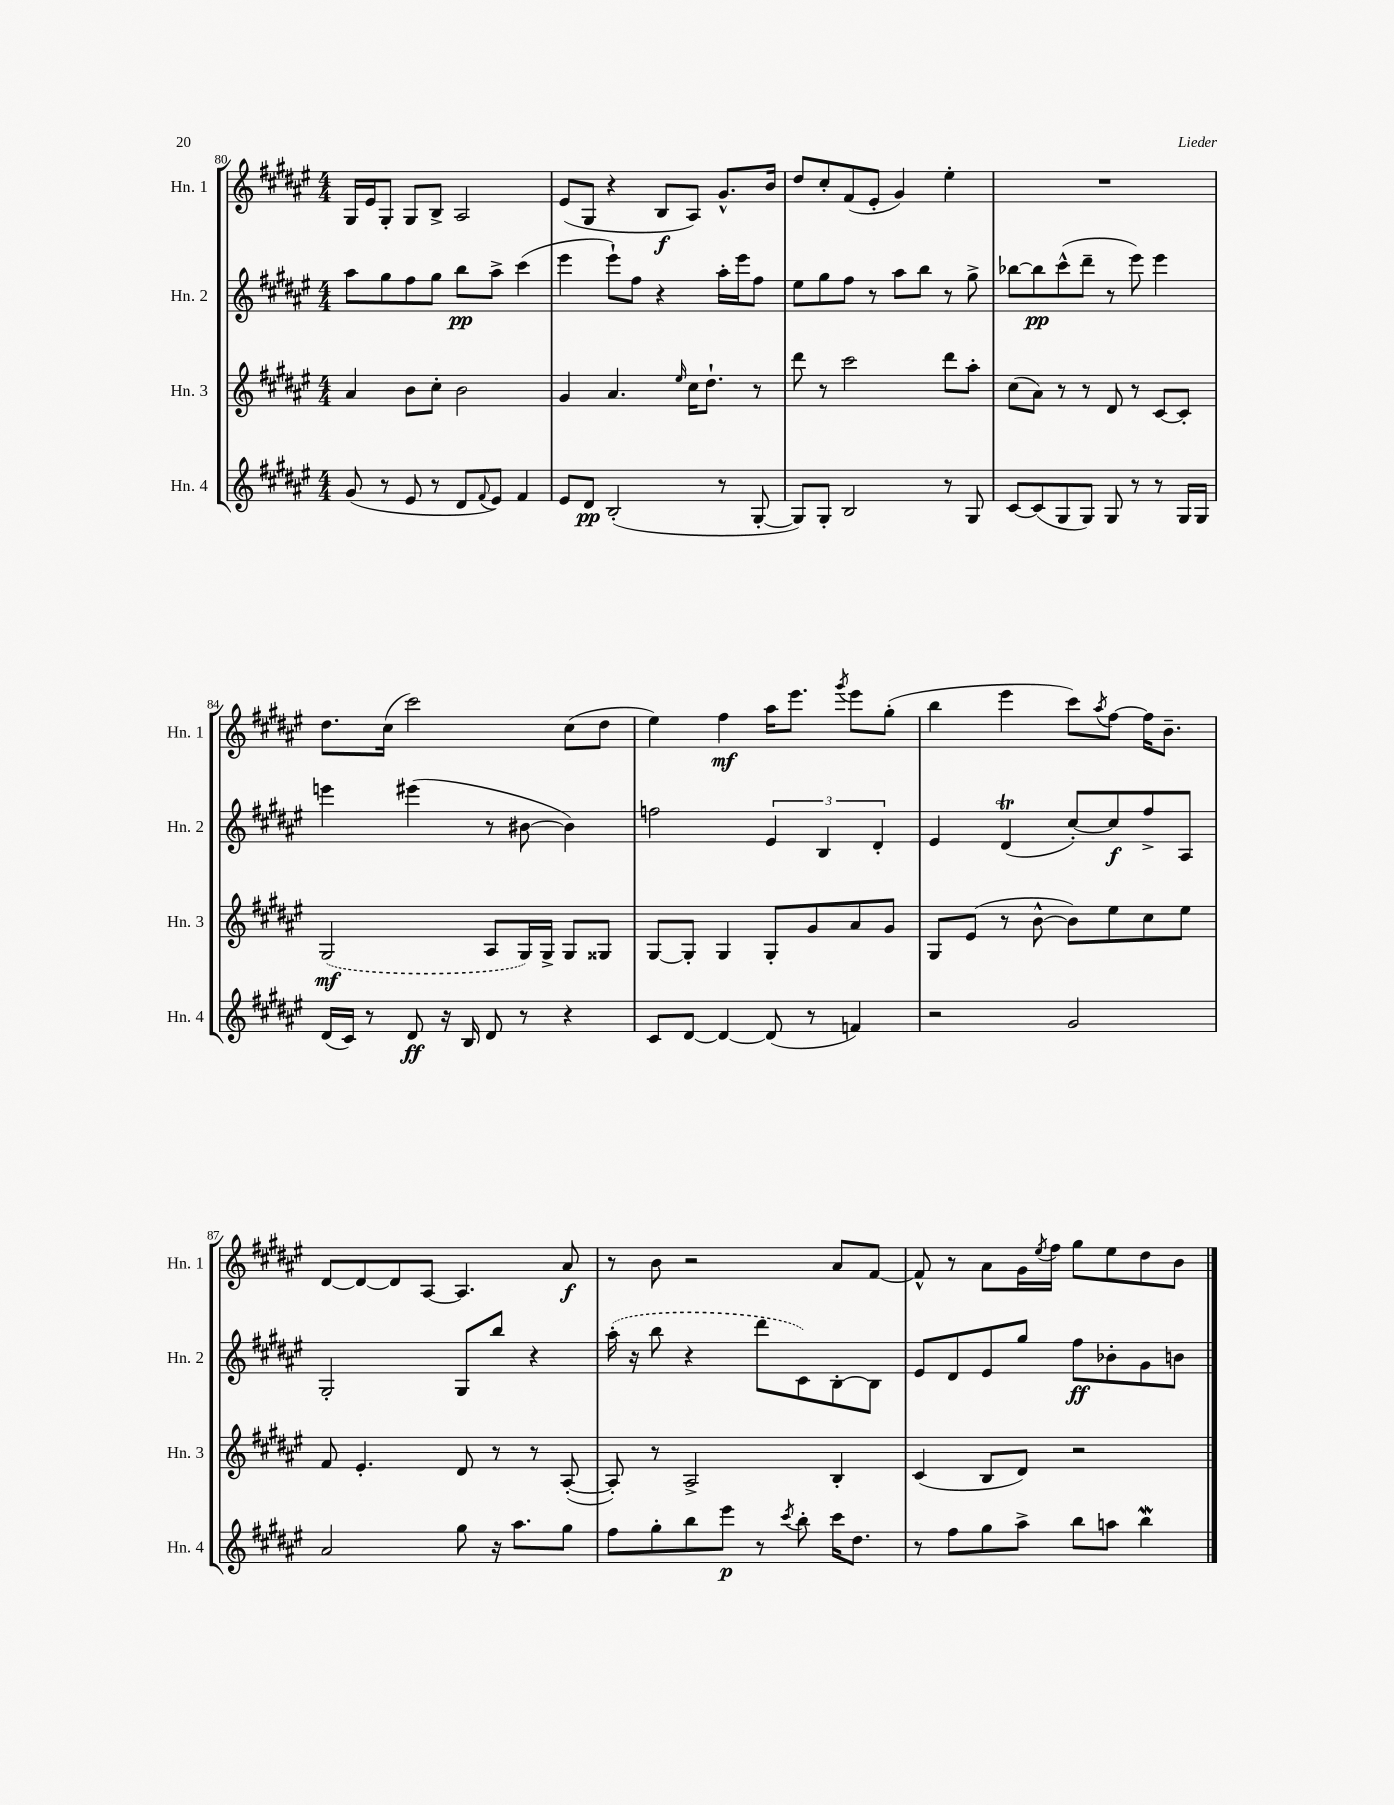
<<
\new StaffGroup <<
\new Staff = "s0" \with { instrumentName = "Hn. 1" shortInstrumentName = "Hn. 1" } {
    \clef treble \key fis \major \numericTimeSignature \time 4/4
    gis16 eis'16 gis8-. gis8 b8-> ais2 |
    eis'8( gis8 r4 b8\f ais8) gis'8.-^ b'16 |
    dis''8 cis''8-. fis'8( eis'8-. gis'4) eis''4-. |
    R1 |
    dis''8. cis''16( cis'''2) cis''8( dis''8 |
    eis''4) fis''4\mf ais''16 eis'''8. \acciaccatura { gis'''8 } eis'''8 gis''8-.( |
    b''4 eis'''4 cis'''8) \acciaccatura { ais''8 } fis''8~ fis''16 b'8.-- |
    dis'8~ dis'8~ dis'8 ais8~ ais4. ais'8\f |
    r8 b'8 r2 ais'8 fis'8~ |
    fis'8-^ r8 ais'8 gis'16 \acciaccatura { eis''8 } fis''16 gis''8 eis''8 dis''8 b'8 \bar "|." |
}
\new Staff = "s1" \with { instrumentName = "Hn. 2" shortInstrumentName = "Hn. 2" } {
    \clef treble \key fis \major \numericTimeSignature \time 4/4
    ais''8 gis''8 fis''8 gis''8 b''8\pp ais''8-> cis'''4( |
    eis'''4 eis'''8-!) fis''8 r4 ais''16-. eis'''16 fis''8 |
    eis''8 gis''8 fis''8 r8 ais''8 b''8 r8 gis''8-> |
    bes''8~ bes''8\pp cis'''8-^( dis'''8-- r8 eis'''8) eis'''4 |
    e'''4 eis'''4( r8 bis'8~ bis'4) |
    f''2 \tuplet 3/2 { eis'4 b4 dis'4-. } |
    eis'4 dis'4\trill( cis''8~-.) cis''8\f fis''8-> ais8 |
    gis2-. gis8 b''8 r4 |
    \once \slurDashed ais''16-.( r16 b''8 r4 dis'''8 cis'8) b8~-. b8 |
    eis'8 dis'8 eis'8 gis''8 fis''8\ff bes'8-. gis'8 b'8 \bar "|." |
}
\new Staff = "s2" \with { instrumentName = "Hn. 3" shortInstrumentName = "Hn. 3" } {
    \clef treble \key fis \major \numericTimeSignature \time 4/4
    ais'4 b'8 cis''8-. b'2 |
    gis'4 ais'4. \grace { eis''16 } cis''16 dis''8.-! r8 |
    dis'''8 r8 cis'''2 dis'''8 ais''8-. |
    cis''8( ais'8) r8 r8 dis'8 r8 cis'8~ cis'8-. |
    \once \slurDashed gis2\mf( ais8 gis16) gis16-> gis8 gisis8 |
    gis8~ gis8-. gis4 gis8-. gis'8 ais'8 gis'8 |
    gis8 eis'8( r8 b'8~-^ b'8) eis''8 cis''8 eis''8 |
    fis'8 eis'4.-. dis'8 r8 r8 ais8~-.( |
    ais8-.) r8 ais2-> b4-. |
    cis'4( b8 dis'8) r2 \bar "|." |
}
\new Staff = "s3" \with { instrumentName = "Hn. 4" shortInstrumentName = "Hn. 4" } {
    \clef treble \key fis \major \numericTimeSignature \time 4/4
    gis'8( r8 eis'8 r8 dis'8 \appoggiatura { fis'8 } eis'8) fis'4 |
    eis'8 dis'8\pp b2-.( r8 gis8~-. |
    gis8) gis8-. b2 r8 gis8 |
    cis'8~ cis'8( gis8 gis8) gis8 r8 r8 gis16 gis16 |
    dis'16( cis'16) r8 dis'8\ff r16 b16 dis'8 r8 r4 |
    cis'8 dis'8~ dis'4~ dis'8( r8 f'4) |
    r2 gis'2 |
    ais'2 gis''8 r16 ais''8. gis''8 |
    fis''8 gis''8-. b''8 eis'''8\p r8 \acciaccatura { cis'''8 } b''8-. cis'''16 dis''8. |
    r8 fis''8 gis''8 ais''8-> b''8 a''8 b''4\mordent \bar "|." |
}
>>
>>
\layout { \context { \Score currentBarNumber = #80 } }
